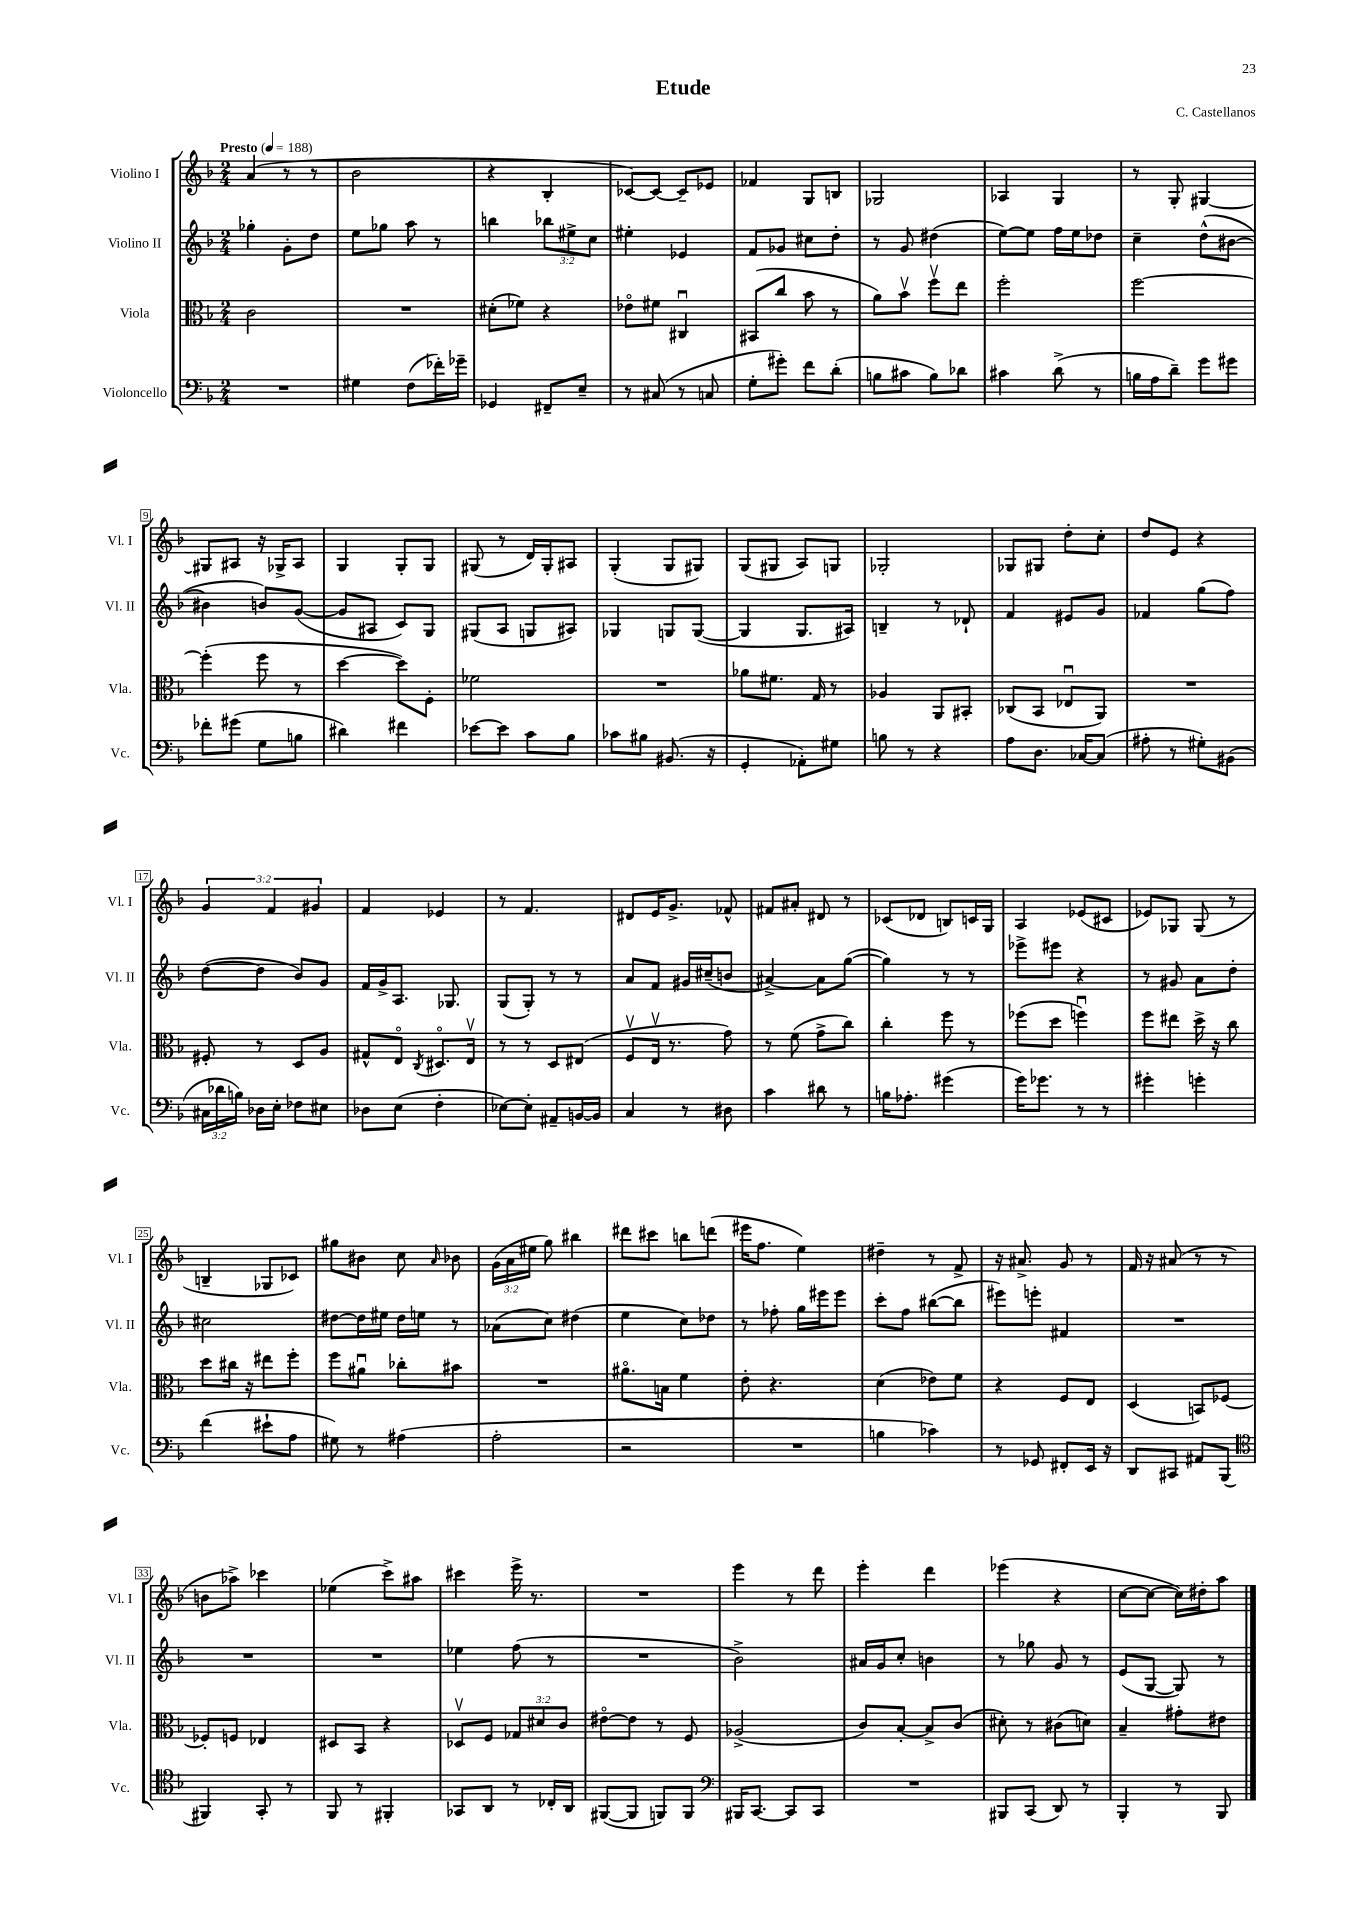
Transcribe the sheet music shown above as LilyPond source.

\header { title = "Etude" composer = "C. Castellanos" }
<<
\new StaffGroup <<
\new Staff = "s0" \with { instrumentName = "Violino I" shortInstrumentName = "Vl. I" } {
    \clef treble \key f \major \numericTimeSignature \time 2/4 \override Staff.TupletNumber.text = #tuplet-number::calc-fraction-text \tempo "Presto" 4 = 188
    \autoBeamOff a'4( r8 r8 |
    bes'2 |
    r4 bes4-. |
    ces'8[~) ces'8]~ ces'8[-- ees'8] |
    fes'4 g8[ b8] |
    ges2 |
    aes4 g4 |
    r8 g8-. gis4~ |
    gis8[ ais8] r16 ges16[-> ais8] |
    g4 g8[-. g8] |
    gis8( r8 d'16[) gis16-. ais8] |
    g4-.( g8[ gis8]) |
    g8[( gis8] a8[) g8] |
    ges2-. |
    ges8[ gis8] d''8[-. c''8]-. |
    d''8[ e'8] r4 |
    \tuplet 3/2 { g'4 f'4 gis'4 } |
    f'4 ees'4 |
    r8 f'4. |
    dis'8[ e'16 g'8.]-> fes'8-^ |
    fis'8[ ais'8]-. dis'8 r8 |
    ces'8[( des'8] b8[) c'16 g16] |
    a4 ees'8[( cis'8] |
    ees'8[) ges8] ges8( r8 |
    b4-- ges8[ ces'8]) |
    gis''8[ bis'8] c''8 \grace { a'16 } bes'8 |
    \tuplet 3/2 { g'16[( a'16 eis''16] } g''8) bis''4 |
    dis'''8[ cis'''8] b''8[ d'''8]( |
    eis'''16[ f''8.] e''4) |
    dis''4-- r8 f'8-> |
    r16 ais'8.-> g'8 r8 |
    f'16 r16 ais'8( r8 r8 |
    b'8[ aes''8]->) ces'''4 |
    ees''4( c'''8[->) ais''8] |
    cis'''4 e'''16-> r8. |
    R2 |
    e'''4 r8 d'''8 |
    e'''4-. d'''4 |
    ees'''4( r4 |
    c''8[~ c''8]~ c''16[) dis''16-. a''8] \bar "|." |
}
\new Staff = "s1" \with { instrumentName = "Violino II" shortInstrumentName = "Vl. II" } {
    \clef treble \key f \major \numericTimeSignature \time 2/4 \override Staff.TupletNumber.text = #tuplet-number::calc-fraction-text
    \autoBeamOff ges''4-. g'8[-. d''8] |
    e''8[ ges''8] a''8 r8 |
    b''4 \tuplet 3/2 { bes''8[ eis''8-> c''8] } |
    eis''4-. ees'4 |
    f'8[ ges'8] cis''8[ d''8]-. |
    r8 g'8 dis''4( |
    e''8[~) e''8] f''16[ e''16 des''8] |
    c''4-- d''8[-^( bis'8]~ |
    bis'4 b'8[) g'8]~( |
    g'8[ ais8] c'8[) g8] |
    gis8[( a8] g8[ ais8]) |
    ges4 g8[ g8]~( |
    g4 g8.[ ais16]) |
    b4-- r8 des'8-! |
    f'4 eis'8[ g'8] |
    fes'4 g''8[( f''8]) |
    d''8[~( d''8] bes'8[) g'8] |
    f'16[ g'16-> a8.] ges8. |
    g8[( g8]-.) r8 r8 |
    a'8[ f'8] gis'16[ cis''16--( b'8] |
    ais'4~->) ais'8[ g''8]~( |
    g''4) r8 r8 |
    ees'''8[-> eis'''8] r4 |
    r8 gis'8 a'8[ d''8]-. |
    cis''2 |
    dis''8[~ dis''16 eis''16] dis''16[ e''16] r8 |
    aes'8[( c''8]) dis''4( |
    e''4 c''8[) des''8] |
    r8 fes''8-. g''16[ eis'''16 eis'''8] |
    c'''8[-. f''8] bis''8[~( bis''8] |
    eis'''8[) e'''8]-. fis'4 |
    R2 |
    R2 |
    R2 |
    ees''4 f''8( r8 |
    R2 |
    bes'2->) |
    ais'16[ g'16 c''8]-. b'4 |
    r8 ges''8 g'8 r8 |
    e'8[( g8]~ g8) r8 \bar "|." |
}
\new Staff = "s2" \with { instrumentName = "Viola" shortInstrumentName = "Vla." } {
    \clef alto \key f \major \numericTimeSignature \time 2/4 \override Staff.TupletNumber.text = #tuplet-number::calc-fraction-text
    \autoBeamOff c'2 |
    R2 |
    dis'8[-.( fes'8]) r4 |
    ees'8[\flageolet fis'8] cis4\downbow |
    bis,8[( c''8] bes'8 r8 |
    a'8[) bes'8]\upbow f''8[\upbow e''8] |
    f''2-. |
    f''2~ |
    f''4-.( f''8 r8 |
    d''4~ d''8[) f8]-. |
    fes'2 |
    R2 |
    aes'8[ fis'8.] g16 r8 |
    aes4 a,8[ bis,8]-. |
    ces8[( bes,8] ees8[\downbow a,8]) |
    R2 |
    fis8-. r8 d8[ a8] |
    gis8[-^ e8]\flageolet \acciaccatura { c8 } dis8.[\flageolet e16]\upbow |
    r8 r8 d8[ eis8]( |
    f8[\upbow e16]\upbow r8. g'8) |
    r8 f'8( g'8[-> c''8]) |
    c''4-. f''8 r8 |
    fes''8[( d''8] f''4\downbow) |
    f''8[ eis''8] d''16-> r16 c''8 |
    d''8[ cis''16] r16 eis''8[ f''8]-. |
    f''8[ ais'8]\downbow ces''8[-. bis'8] |
    R2 |
    ais'8.[\flageolet b16] f'4 |
    e'8-. r4. |
    d'4( ees'8[) f'8] |
    r4 f8[ e8] |
    d4( b,8[) fes8]~ |
    fes8[-. f8] ees4 |
    dis8[ bes,8] r4 |
    des8[\upbow f8] \tuplet 3/2 { ges8[ dis'8 c'8] } |
    eis'8[~\flageolet eis'8] r8 f8 |
    aes2->( |
    c'8[) bes8]~-. bes8[-> c'8]( |
    dis'8-.) r8 cis'8[( d'8]) |
    bes4-- gis'8[-. eis'8] \bar "|." |
}
\new Staff = "s3" \with { instrumentName = "Violoncello" shortInstrumentName = "Vc." } {
    \clef bass \key f \major \numericTimeSignature \time 2/4 \override Staff.TupletNumber.text = #tuplet-number::calc-fraction-text
    \autoBeamOff R2 |
    gis4 f8[( fes'16-.) ges'16]-- |
    ges,4 fis,8[-- e8]-- |
    r8 cis8( r8 c8 |
    g8[-. gis'8]-.) f'8[ d'8]-.( |
    b8[ cis'8] b8[) des'8] |
    cis'4 d'8->( r8 |
    b16[ a16 d'8]--) g'8[ gis'8] |
    fes'8[-. gis'8]( g8[ b8] |
    dis'4) fis'4 |
    ees'8[~ ees'8] c'8[ bes8] |
    ces'8[ bis8] bis,8.( r16 |
    g,4-. aes,8[-.) gis8] |
    b8 r8 r4 |
    a8[ d8.] ces16[~ ces8]( |
    ais8-. r8 gis8[-.) bis,8]( |
    \tuplet 3/2 { cis16[ des'16 b16]) } des16[ e16]-. fes8[ eis8] |
    des8[ e8]( f4-. |
    ees8[~) ees8]-. ais,8[-- b,16~ b,16] |
    c4 r8 dis8 |
    c'4 dis'8 r8 |
    b16[ aes8.]-. gis'4( |
    g'16[) ges'8.] r8 r8 |
    gis'4-. g'4-. |
    f'4( eis'8[-! a8] |
    gis8) r8 ais4( |
    a2-. |
    r2 |
    R2 |
    b4 ces'4) |
    r8 ges,8 fis,8[-. e,16] r16 |
    d,8[ cis,8] ais,8[ bes,,8]( |
    \clef tenor fis,4) g,8-. r8 |
    f,8 r8 fis,4-. |
    ges,8[ a,8] r8 ces16[-. a,16] |
    fis,8[~( fis,8] f,8[) f,8] |
    \clef bass bis,,16[ c,8.]~ c,8[ c,8] |
    R2 |
    bis,,8[ c,8]( d,8) r8 |
    bes,,4-. r8 bes,,8 \bar "|." |
}
>>
>>
\layout { \context { \Score \override BarNumber.stencil = #(make-stencil-boxer 0.1 0.3 ly:text-interface::print) } }
